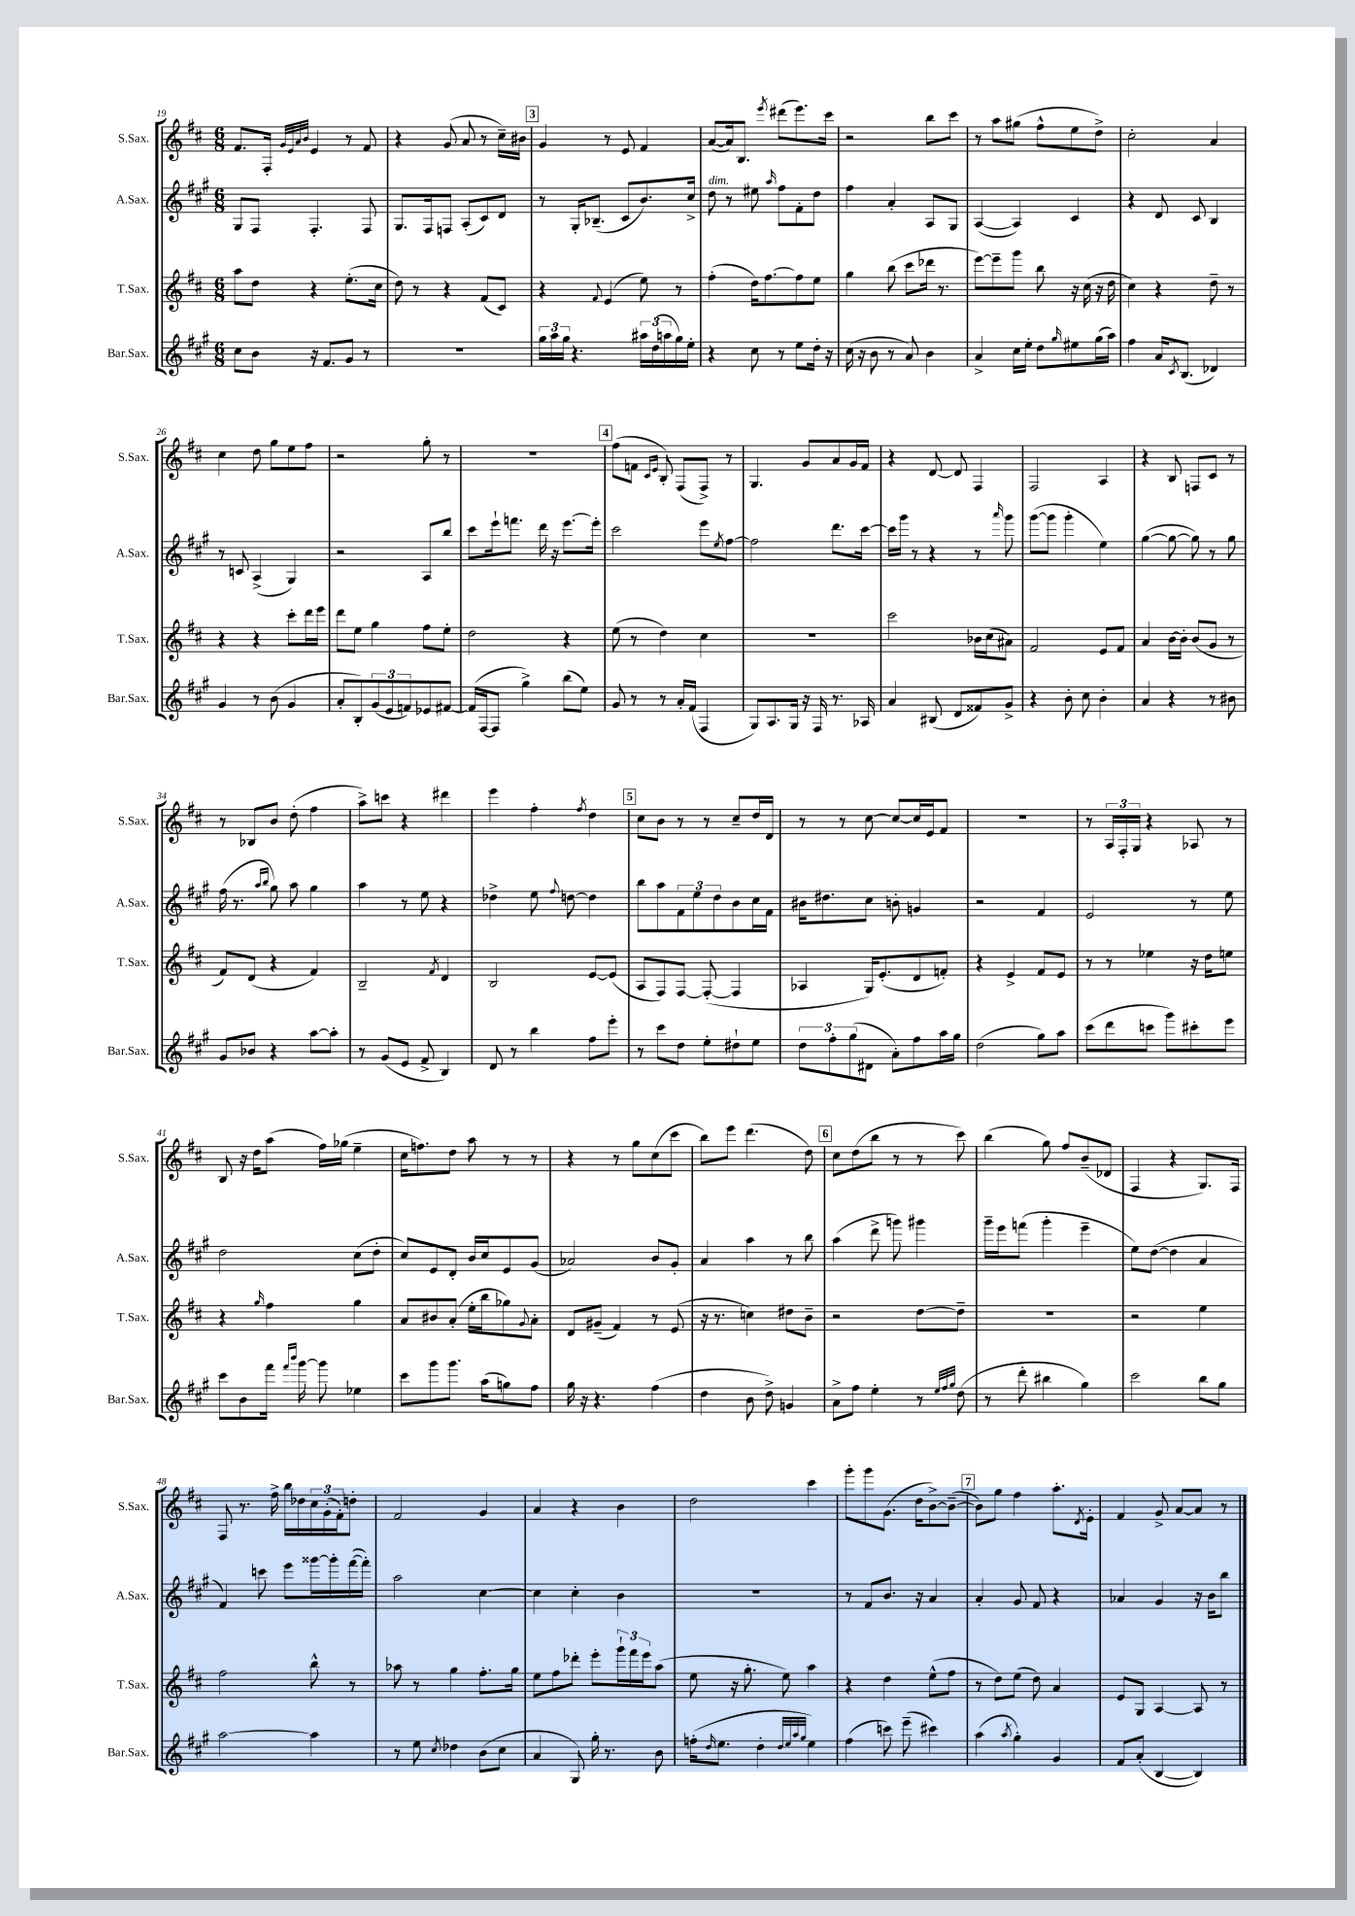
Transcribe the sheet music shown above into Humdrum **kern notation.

**kern	**kern	**kern	**kern
*staff4	*staff3	*staff2	*staff1
*clefG2	*clefG2	*clefG2	*clefG2
*k[f#c#g#]	*k[f#c#]	*k[f#c#g#]	*k[f#c#]
*M6/8	*M6/8	*M6/8	*M6/8
8cc#	8aa	8G#	8.f#
8b	8dd	8F#	.
.	.	.	16F#'
.	.	.	32qqg
.	.	.	32qqe
.	.	.	32qqa
.	.	.	32qqb
16r	4r	4.F#'	4e
8.f#	.	.	.
8g#	(8.ee'	.	8r
8r	.	8F#	8f#
.	16cc#	.	.
=	=	=	=
2.r	8dd)	8.G#	4r
.	8r	.	.
.	.	16F#	.
.	4r	8F	(8g
.	.	(8A'	8a
.	(8f#	8c#)	8r
.	8c#)	8d	16cc#~)
.	.	.	16b#
=	=	=	=
24gg#	4r	8r	4g
24aa	.	.	.
24gg#	.	.	.
4.r	.	16G#'	.
.	.	(8.B-~	.
.	8qqf#	.	.
.	(4e	.	8r
.	.	8c#	8e
24aa#	8ee)	8.b)	4f#
(24dd	.	.	.
24aa	.	.	.
16gg#)	8r	.	.
16ee'	.	16cc#^	.
=	=	=	=
4r	(4ff#'	8dd	([8a
.	.	8r	16a])
.	.	.	8.B
8cc#	16dd)	8ee#	.
.	[8.ff#	.	.
.	.	16qqaa	8qeee
8r	.	8ff#	(8ddd#
8ee	8ff#]	8f#'	8.eee)
16dd'	8ee	8dd	.
16r	.	.	16ccc#
=	=	=	=
(16cc#	4gg	4ff#	2r
16r	.	.	.
8b	.	.	.
8r	(8bb	4a'	.
8a)	8ccc#	.	.
4b	16ddd-	8A	8bb
.	8.r	.	.
.	.	8G#	8ccc#
=	=	=	=
4a^	[8eee)	([4A	8r
.	8eee~]	.	8aa
16cc#	8ggg	4A])	(8gg#
16ee'	.	.	.
8dd	8bb	.	8ff#^^
16qqgg#	.	.	.
8ee#	16r	4c#	8ee
.	(16cc#	.	.
(16gg#	16r	.	8dd^)
16aa)	16dd	.	.
=	=	=	=
4ff#	4cc#)	4r	2cc#'
16a	4r	8d	.
8qc#	.	.	.
(8.B	.	.	.
.	.	8c#	.
4d-)	8dd~	4B	4a
.	8r	.	.
=	=	=	=
4g#	4r	8r	4cc#
.	.	8c	.
8r	4r	(4A^	8dd
(8b	.	.	8gg
4g#	8ccc#'	4G#)	8ee
.	16ddd	.	8ff#
.	16eee	.	.
=	=	=	=
8a'	8ddd	2r	2r
8B')	8ee	.	.
(12g#	4gg	.	.
12e	.	.	.
12f)	.	.	.
8e-	8ff#	8A	8gg'
[8f#	8ee'	8bb	8r
=	=	=	=
(16f#]	2dd	8ccc#	2.r
[16F#	.	.	.
8F#]	.	16eee`	.
.	.	8.fff	.
4gg#^)	.	.	.
.	.	16ddd	.
.	.	16r	.
(8bb	4r	[8.eee	.
8ee)	.	.	.
.	.	16eee']	.
=	=	=	=
8g#	(8ee	2ccc#	(8ff#
8r	8r	.	8f
.	.	.	16qqc#
.	.	.	16qqe
8r	4dd)	.	8B')
16a'	.	.	(8F#
(16f#	.	.	.
4F#	4cc#	8eee	8F#^)
.	.	8qee	.
.	.	[8ff#	8r
=	=	=	=
8G#)	2.r	2ff#]	4.G
8.A	.	.	.
16G#	.	.	.
16r	.	.	8g
16F#	.	.	.
8.r	.	8.ddd	8a
.	.	.	16g
16A-	.	[16ccc#	16f#
=	=	=	=
4a	2ccc#	16ccc#]	4r
.	.	16ggg#	.
.	.	8r	.
(8B#	.	4r	[8d
8d	.	.	8d]
8f##)	16b-	8r	4F#
.	(16cc#	.	.
.	.	16qqaaa	.
8g#^	8a#)	8ggg#	.
=	=	=	=
4r	2f#	([8ggg#	2F#
.	.	8ggg#]	.
8b'	.	4ggg#'	.
8cc#	.	.	.
4b'	8e	4ee)	4A
.	8f#	.	.
=	=	=	=
4a	4a	([4gg#	4r
4r	[16b	8gg#_	8B
.	16b']	.	.
.	(8b	8gg#])	8F
8r	8g	8r	8c#
8b#	8r	8gg#	8r
=	=	=	=
8g#	8f#)	(16ff#	8r
.	.	8.r	.
8b-	(8d	.	8B-
.	.	16qqaa	.
.	.	16qqbb	.
4r	4r	8gg#)	8b
.	.	8aa	(8dd'
[8aa	4f#)	4gg#	4ff#
8aa']	.	.	.
=	=	=	=
8r	2B~	4aa	8aa^)
(8g#	.	.	8ccc
8e	.	8r	4r
8f#^	.	8ee	.
.	8qf#	.	.
4B)	4d	4r	4ddd#
=	=	=	=
8d	2B	4dd-^	4eee
8r	.	.	.
4bb	.	8ee	4ff#'
.	.	8qqff#	.
.	.	[8dd	.
.	.	.	8qff#
8ff#	[8e	4dd]	4dd
8eee'	(8e]	.	.
=	=	=	=
8r	8A	8bb	8cc#
8ccc#	8F#)	8aa	8b
8dd	[8F#	12f#	8r
.	.	12ee	.
8ee'	(8F#'_	.	8r
.	.	12dd	.
8dd#`	4F#]	8b	8cc#~
8ee	.	16cc#	16dd
.	.	16f#	16d
=	=	=	=
12dd	4A-	16b#	8r
.	.	8.dd#	.
12ff#'	.	.	.
.	.	.	8r
(12gg#	.	.	.
8d#	16G)	8cc#	[8cc#
.	(8.e'	.	.
8a')	.	8b'	8cc#_
8ff#	8d	4g	16cc#]
.	.	.	16e
16aa	8f')	.	8f#
16gg#	.	.	.
=	=	=	=
(2dd	4r	2r	2.r
.	4e^	.	.
8gg#)	8f#	4f#	.
8aa	8e	.	.
=	=	=	=
(8ccc#	8r	2e	8r
8ddd	8r	.	24A
.	.	.	24F#'
.	.	.	24G
8ccc	4ee-	.	4r
8ggg#)	.	.	.
8ccc#'	16r	8r	8A-
.	16dd	.	.
8eee	8ee	8ee	8r
=	=	=	=
8ccc#	4r	2dd	8B
8b	.	.	16r
.	.	.	16dd
.	16qqgg	.	.
16fff#	4ff#	.	(8aa
16qqfff#	.	.	.
16qqbbb	.	.	.
[16ggg#	.	.	.
8ggg#]	.	.	16ff#)
.	.	.	(16gg-
4ee-	4gg	(8cc#	4ee~
.	.	8dd'	.
=	=	=	=
8ccc#	8a	8cc#)	16cc#
.	.	.	8.ff)
8ggg#	8b#	8e	.
8.ggg#	(8a'	8d'	8dd
.	16ee'	16b	8aa
(16aa	16bb	16cc#	.
8gg)	8gg-)	8e	8r
.	8qqg	.	.
8ff#	8a'	(8g#	8r
=	=	=	=
16gg#	8d	2a-)	4r
16r	.	.	.
4.r	(8g#~	.	.
.	4f#)	.	8r
.	.	.	8gg
(4ff#	8r	8b	(8cc#
.	(8e	8g#'	8ccc#
=	=	=	=
4dd	16r	4a	8bb)
.	8.r	.	.
.	.	.	8eee
8b	4cc)	4aa	(4.ddd
8dd^)	.	.	.
4g	8dd#	8r	.
.	8b~	8bb	8dd)
=	=	=	=
8a^	2r	(4aa	8cc#
8ff#	.	.	(8dd
4ee'	.	8ddd^	8bb
.	.	8ggg)	8r
8r	[8dd	4ggg#	8r
32qqee	.	.	.
32qqff#	.	.	.
32qqgg#	.	.	.
(8dd	8dd~]	.	8ccc#)
=	=	=	=
8r	2.r	16ggg#~	(4bb
.	.	16eee	.
8ddd'	.	(8fff	.
4bb#	.	4ggg#'	8gg)
.	.	.	8ff#
4gg#)	.	4eee~	(8b~
.	.	.	8d-
=	=	=	=
2ccc#	2r	8ee)	4F#
.	.	([8dd	.
.	.	4dd]	4r
8bb	4ee	4a	8.G)
8gg#	.	.	.
.	.	.	16F#
=	=	=	=
[2aa	2ff#	4f#)	8F#
.	.	.	8.r
.	.	8ccc	.
.	.	.	16ff#^
.	.	8eee	16bb
.	.	.	16dd-
4aa]	8bb^^	[16ggg##	24cc#
.	.	.	(24g'
.	.	16ggg##']	.
.	.	.	24f#')
.	8r	([16fff#	8dd'
.	.	16fff#'])	.
=	=	=	=
8r	8aa-	2aa	2f#
8ee	8r	.	.
8qcc#	.	.	.
4dd-	4gg	.	.
(8b	8.ff#'	[4cc#	4g
8cc#	.	.	.
.	16gg	.	.
=	=	=	=
4a	8ee	4cc#]	4a
.	8ff#	.	.
8G#)	8ddd-'	4cc#'	4r
16gg#'	8eee'	.	.
8.r	.	.	.
.	24ggg`	4b	4b
.	24fff#	.	.
.	24eee	.	.
8b	(8aa	.	.
=	=	=	=
(16ff'	8ee	2.r	2dd
16qqdd	.	.	.
8.ee	.	.	.
.	16r	.	.
.	8.gg'	.	.
4dd'	.	.	.
.	8ee)	.	.
32qqdd	.	.	.
32qqee	.	.	.
32qqaa	.	.	.
32qqgg#	.	.	.
4ee)	4aa	.	4ccc#
=	=	=	=
(4ff#	4r	8r	8ggg'
.	.	8f#	8ggg
8ccc)	4dd	8.b	(8.g
(8eee~	.	.	.
.	.	16r	16dd
4ccc#)	(8ee^^	4a	[8b^)
.	8ff#	.	(8b~_
=	=	=	=
(4aa	8r	4a'	8b])
.	8dd)	.	8gg
8qaa	.	.	.
4gg#')	(8ee	8g#	4ff#
.	8dd)	8f#	.
4g#	4a	4r	8.aa'
.	.	.	8qd
.	.	.	16e'
=	=	=	=
8f#	8e	4a-	4f#
(8a'	8G	.	.
[4B	[4A	4g#	8g^
.	.	.	[8a
4B])	8A]	16r	8a]
.	.	16b	.
.	8r	8bb	8r
==	==	==	==
*-	*-	*-	*-
